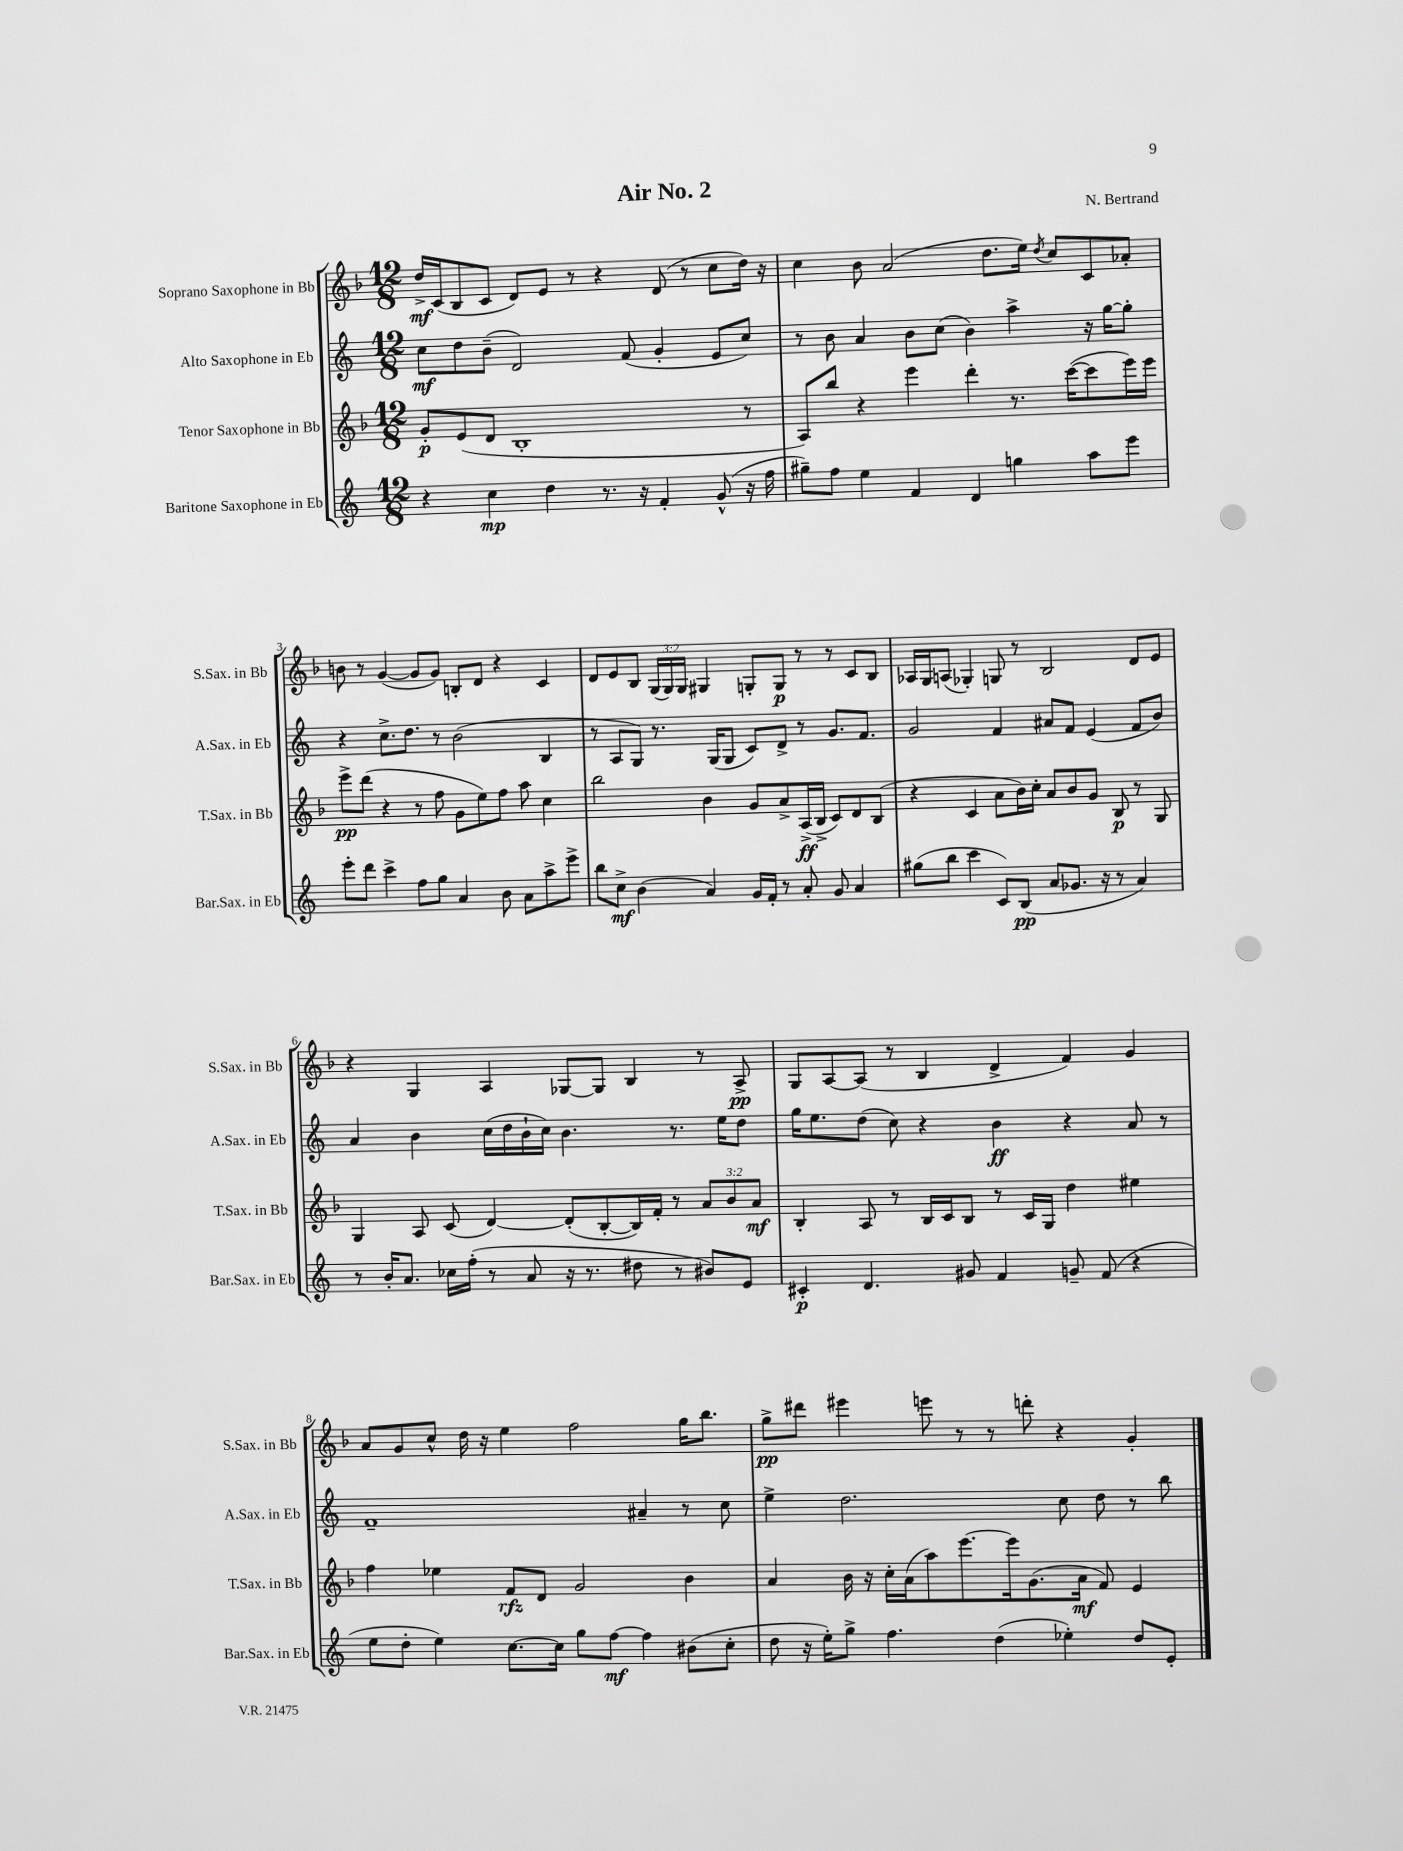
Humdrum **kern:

**kern	**dynam	**kern	**dynam	**kern	**dynam	**kern	**dynam
*part4	*part4	*part3	*part3	*part2	*part2	*part1	*part1
*staff4	*staff4	*staff3	*staff3	*staff2	*staff2	*staff1	*staff1
*I"Baritone Saxophone in Eb	*	*I"Tenor Saxophone in Bb	*	*I"Alto Saxophone in Eb	*	*I"Soprano Saxophone in Bb	*
*I'Bar.Sax. in Eb	*	*I'T.Sax. in Bb	*	*I'A.Sax. in Eb	*	*I'S.Sax. in Bb	*
*clefG2	*	*clefG2	*	*clefG2	*	*clefG2	*
*k[]	*	*k[b-]	*	*k[]	*	*k[b-]	*
*M12/8	*	*M12/8	*	*M12/8	*	*M12/8	*
=1	=1	=1	=1	=1	=1	=1	=1
4r	.	8g'/L	p	8cc\L	mf	16dd^/LL	mf
.	.	.	.	.	.	(16c/J	.
.	.	(8e/	.	8dd\	.	8B-/	.
4cc\	mp	8d/J	.	(8b~\J	.	8c/J	.
.	.	1B-'	.	2d/)	.	8d/L)	.
4dd\	.	.	.	.	.	8e/J	.
.	.	.	.	.	.	8r	.
8.r	.	.	.	.	.	4r	.
.	.	.	.	(8f/	.	.	.
16r	.	.	.	.	.	.	.
4f'/	.	.	.	4g'/	.	(8d/	.
.	.	.	.	.	.	8r	.
(8g^^/	.	.	.	8e/L	.	8cc\L	.
16r	.	8r	.	8cc/J)	.	16dd\Jk)	.
16ff\	.	.	.	.	.	16r	.
=2	=2	=2	=2	=2	=2	=2	=2
8gg#X~\L)	.	8A/L)	.	8r	.	4cc\	.
8ff\J	.	8bb-/J	.	8b\	.	.	.
4ee\	.	4r	.	4a/	.	8b-\	.
.	.	.	.	.	.	(2a/	.
4f/	.	4eee\	.	8b\L	.	.	.
.	.	.	.	(8cc\J	.	.	.
4d/	.	4ddd'\	.	4b\)	.	.	.
.	.	.	.	.	.	8.dd\L	.
4ggn\	.	8.r	.	4aa^\	.	.	.
.	.	.	.	.	.	16ee\Jk)	.
.	.	.	.	.	.	8qdd/	.
.	.	.	.	.	.	8cc/L	.
.	.	([16ccc\KL	.	.	.	.	.
8aa\L	.	8ccc\]	.	16r	.	8c/	.
.	.	.	.	[16gg\KL	.	.	.
8eee\J	.	16eee\L)	.	8gg'\J]	.	8a-X'/J	.
.	.	16eee\JJ	.	.	.	.	.
!!LO:LB:g=z
=3	=3	=3	=3	=3	=3	=3	=3
8eee'\L	.	8eee^\L	pp	4r	.	8bn\	.
8ddd\J	.	(8ddd\J	.	.	.	8r	.
4ccc^\	.	4r	.	8.cc^\L	.	([4g/	.
.	.	.	.	8.dd\J	.	.	.
8ff\L	.	8r	.	.	.	8g/L]	.
8gg\J	.	8ff\	.	8r	.	8g/J)	.
4a/	.	8g\L	.	(2b\	.	8Bn'/L	.
.	.	8ee\)	.	.	.	8d/J	.
8b\	.	8ff\J	.	.	.	4r	.
8a\L	.	8aa\	.	.	.	.	.
8aa^\	.	4cc\	.	4B/	.	4c/	.
8eee^\J	.	.	.	.	.	.	.
=4	=4	=4	=4	=4	=4	=4	=4
8bb\L	.	2bb-\	.	8r	.	8d/L	.
8cc^\J	mf	.	.	8A/L	.	8e/	.
(4b\	.	.	.	8G/J)	.	8B-/J	.
.	.	.	.	8.r	.	(24G/LL	.
.	.	.	.	.	.	24G/)	.
.	.	.	.	.	.	24G/JJ	.
4a/)	.	4b-\	.	.	.	4G#X/	.
.	.	.	.	(16G/KL	.	.	.
.	.	.	.	8G/J	.	.	.
16g/LL	.	8g/L	.	8c/L)	.	8Gn'/L	.
16f'/JJ	.	.	.	.	.	.	.
8r	.	8a^/	.	8d^/J	.	8G/J	p
8a'/	.	(16A^/L	ff	8r	.	8r	.
.	.	16B-^/JJ	.	.	.	.	.
8g/	.	8c/L)	.	8.g/L	.	8r	.
4a/	.	8d/	.	.	.	8c/L	.
.	.	.	.	8.f/J	.	.	.
.	.	(8B-/J	.	.	.	8B-/J	.
=5	=5	=5	=5	=5	=5	=5	=5
(8gg#X\L	.	4r	.	2g/	.	16A-X/LL	.
.	.	.	.	.	.	16G/J	.
8bb\J	.	.	.	.	.	(8An/J	.
4ccc\	.	4c/	.	.	.	4G-X'/)	.
8c/L)	.	8a\L	.	4f/	.	8Gn/	.
(8B/J	pp	16b-\L)	.	.	.	8r	.
.	.	16cc'\JJ	.	.	.	.	.
8a/L	.	8a/L	.	8a#X/L	.	2B-/	.
8.g-X/J	.	8b-/	.	8f/J	.	.	.
.	.	8g/J	.	(4e/	.	.	.
16r	.	.	.	.	.	.	.
8r	.	8B-/	p	.	.	.	.
4a/)	.	8r	.	8f/L	.	8d/L	.
.	.	8G/	.	8b/J)	.	8e/J	.
!!LO:LB:g=z
=6	=6	=6	=6	=6	=6	=6	=6
8r	.	4G/	.	4a/	.	4r	.
16b'/KL	.	.	.	.	.	.	.
8.a/J	.	.	.	.	.	.	.
.	.	8A/	.	4b\	.	4G/	.
16cc-X\LL	.	(8c/	.	.	.	.	.
(16ff'\JJ	.	.	.	.	.	.	.
8r	.	[4d/)	.	(16cc\LL	.	4A/	.
.	.	.	.	16dd\	.	.	.
8a/	.	.	.	16b`\	.	.	.
.	.	.	.	16cc\JJ)	.	.	.
16r	.	(8d'/L]	.	4.b\	.	[8G-X/L	.
8.r	.	.	.	.	.	.	.
.	.	[8B-'/	.	.	.	8G-/J]	.
8dd#X\	.	16B-/L])	.	.	.	4B-/	.
.	.	16f'/JJ	.	.	.	.	.
8r	.	8r	.	8.r	.	.	.
8b#X/L)	.	12a/L	.	.	.	8r	.
.	.	.	.	16ee\KL	.	.	.
.	.	12b-/	.	.	.	.	.
8e/J	.	.	.	8dd\J	.	8A^/	pp
.	.	12a/J	mf	.	.	.	.
=7	=7	=7	=7	=7	=7	=7	=7
4c#X'/	p	4B-'/	.	16gg\KL	.	8G/L	.
.	.	.	.	8.ee\	.	.	.
.	.	.	.	.	.	[8A/	.
4.d/	.	8A/	.	(8dd\J	.	(8A/J]	.
.	.	8r	.	8cc\)	.	8r	.
.	.	16B-/LL	.	4r	.	4B-/	.
.	.	16c/J	.	.	.	.	.
8g#X/	.	8B-/J	.	.	.	.	.
4f/	.	8r	.	4b\	ff	4d^/	.
.	.	16c/LL	.	.	.	.	.
.	.	16G/JJ	.	.	.	.	.
8gn~/	.	4dd\	.	4r	.	4f/)	.
(8f/	.	.	.	.	.	.	.
4r	.	4ee#X\	.	8a/	.	4g/	.
.	.	.	.	8r	.	.	.
!!LO:LB:g=z
=8	=8	=8	=8	=8	=8	=8	=8
8ee\L	.	4ff\	.	1f~	.	8a/L	.
8dd'\J	.	.	.	.	.	8g/	.
4ee\)	.	4ee-X\	.	.	.	8cc^^/J	.
.	.	.	.	.	.	16dd\	.
.	.	.	.	.	.	16r	.
[8.cc\L	.	8f/L	rfz	.	.	4ee\	.
.	.	8d/J	.	.	.	.	.
16cc\Jk]	.	.	.	.	.	.	.
8gg\L	.	2g/	.	.	.	2ff\	.
[8ff\J	mf	.	.	.	.	.	.
4ff\]	.	.	.	4a#X~/	.	.	.
(8b#X\L	.	4b-\	.	8r	.	16gg\KL	.
.	.	.	.	.	.	8.bb-\J	.
8cc'\J	.	.	.	8cc\	.	.	.
=9	=9	=9	=9	=9	=9	=9	=9
8dd\	.	4a/	.	4ee^\	.	8gg^\L	pp
16r	.	.	.	.	.	8ddd#X\J	.
16ee'\KL)	.	.	.	.	.	.	.
8gg^\J	.	16b-\	.	2.dd\	.	4eee#X\	.
.	.	16r	.	.	.	.	.
4.ff\	.	16cc'\LL	.	.	.	.	.
.	.	(16a\J	.	.	.	.	.
.	.	8aa\)	.	.	.	8eeen\	.
.	.	[8.eee\	.	.	.	8r	.
(4dd\	.	.	.	.	.	8r	.
.	.	16eee\k]	.	.	.	.	.
.	.	(8.g\	.	.	.	8dddn'\	.
4ee-X'\)	.	.	.	8cc\	.	4r	.
.	.	16a\Jk	mf	.	.	.	.
.	.	8f/)	.	8dd\	.	.	.
8dd/L	.	4e/	.	8r	.	4g'/	.
8e'/J	.	.	.	8bb\	.	.	.
==	==	==	==	==	==	==	==
*-	*-	*-	*-	*-	*-	*-	*-
